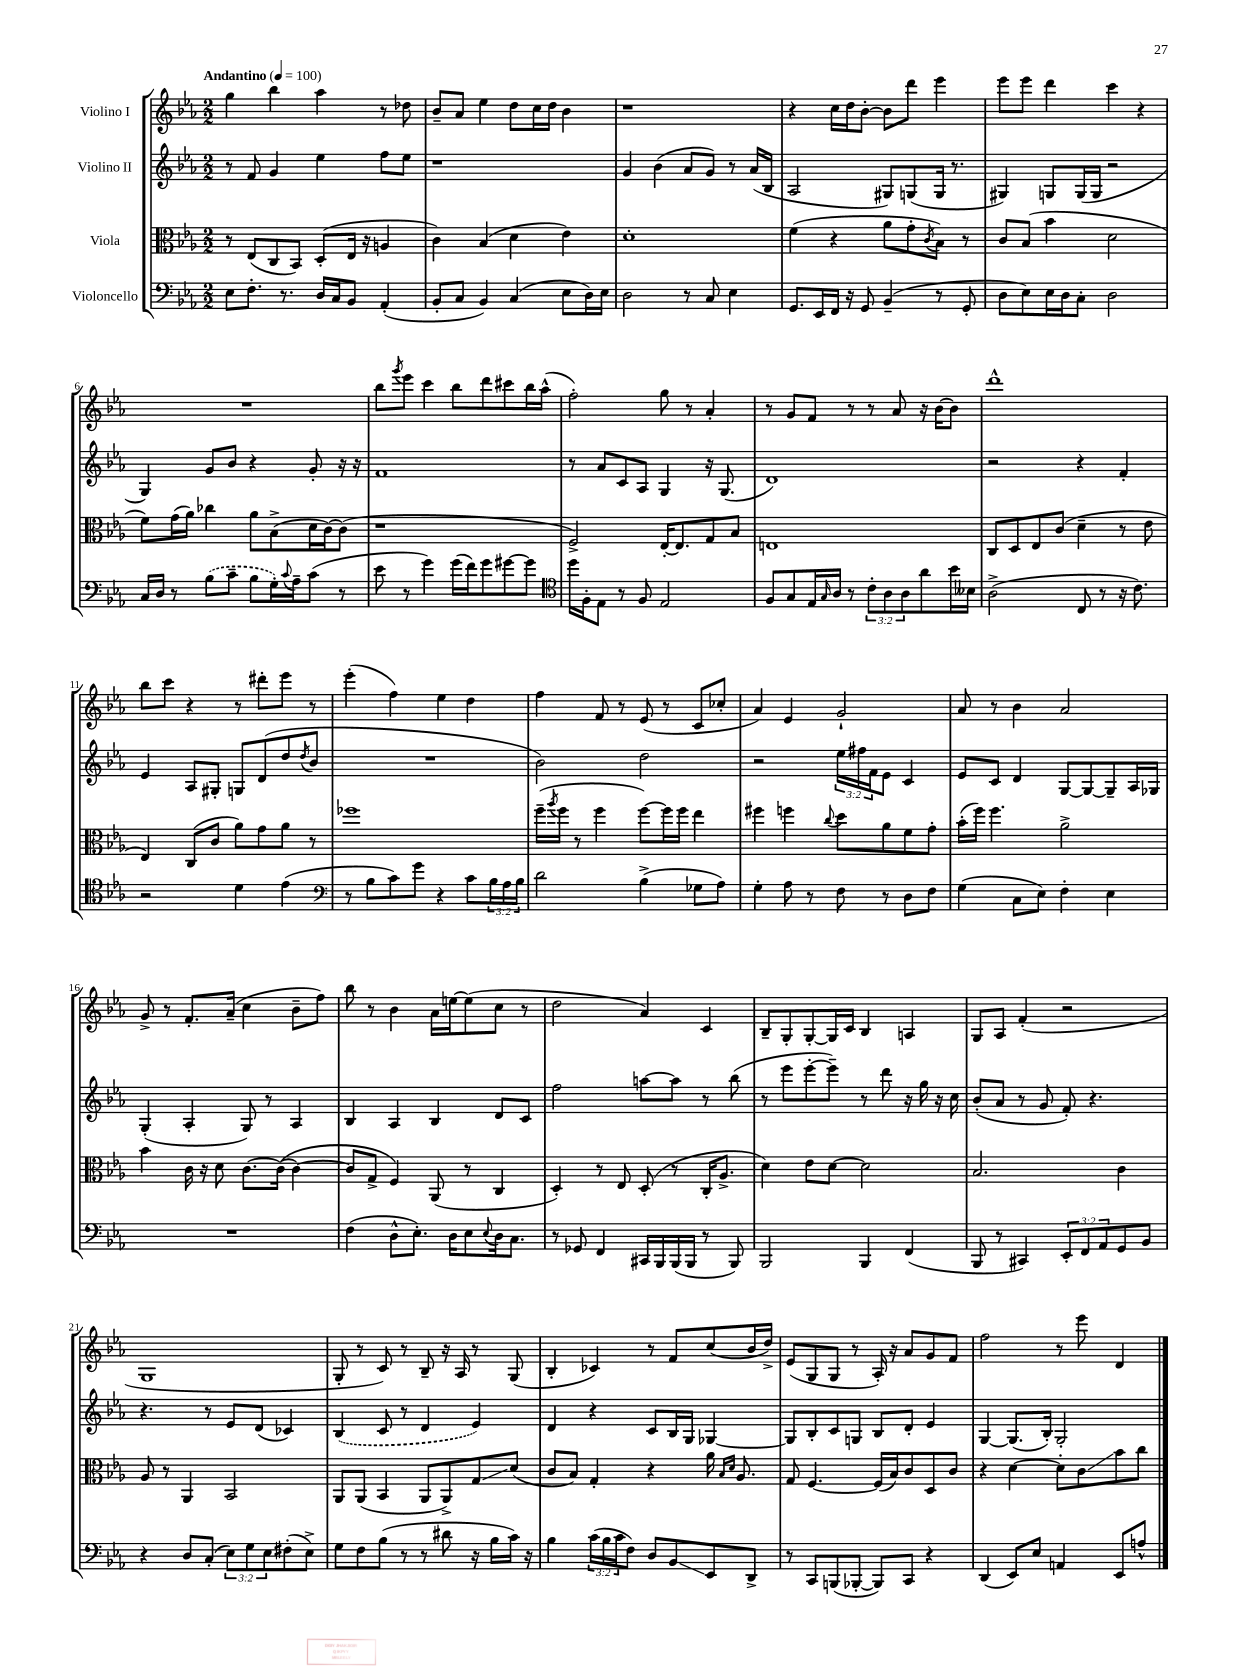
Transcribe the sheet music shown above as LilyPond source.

<<
\new StaffGroup <<
\new Staff = "s0" \with { instrumentName = "Violino I" } {
    \clef treble \key ees \major \numericTimeSignature \time 2/2 \tempo "Andantino" 4 = 100
    g''4 bes''4 aes''4 r8 des''8 |
    bes'8-- aes'8 ees''4 d''8 c''16 d''16 bes'4 |
    r1 |
    r4 c''16 d''16 bes'8~-. bes'8 d'''8 ees'''4 |
    ees'''8 ees'''8 d'''4 c'''4 r4 |
    R1 |
    bes''8 \acciaccatura { g'''8 } ees'''8 c'''4 bes''8 d'''8 cis'''8 bes''16 aes''16-^( |
    f''2-.) g''8 r8 aes'4-. |
    r8 g'8 f'8 r8 r8 aes'8 r16 bes'16~ bes'8 |
    d'''1-^ |
    bes''8 c'''8 r4 r8 dis'''8-. ees'''8 r8 |
    ees'''4-.( f''4) ees''4 d''4 |
    f''4 f'8 r8 ees'8( r8 c'8 ces''8-. |
    aes'4) ees'4 g'2-! |
    aes'8 r8 bes'4 aes'2 |
    g'8-> r8 f'8.-. aes'16--( c''4 bes'8-- f''8) |
    bes''8 r8 bes'4 aes'16 e''16~ e''8( c''8 r8 |
    d''2 aes'4) c'4 |
    bes8-- g8-. g8~-. g16 c'16 bes4 a4 |
    g8 aes8 f'4-.( r2 |
    g1 |
    g8-. r8 c'8) r8 bes8-- r16 aes16 r8 g8( |
    bes4-. ces'4) r8 f'8 c''8( bes'16 d''16->) |
    ees'8( g8 g8 r8 aes16-.) r16 aes'8 g'8 f'8 |
    f''2 r8 ees'''8 d'4 \bar "|." |
}
\new Staff = "s1" \with { instrumentName = "Violino II" } {
    \clef treble \key ees \major \numericTimeSignature \time 2/2 \override Staff.TupletNumber.text = #tuplet-number::calc-fraction-text
    r8 f'8 g'4 ees''4 f''8 ees''8 |
    r1 |
    g'4 bes'4( aes'8 g'8) r8 aes'16( bes16 |
    aes2 gis8) g8( g16 r8. |
    gis4) g8 g16( g16 r2 |
    g4) g'8 bes'8 r4 g'8-. r16 r16 |
    f'1 |
    r8 aes'8 c'8 aes8 g4 r16 g8.( |
    d'1) |
    r2 r4 f'4-. |
    ees'4 aes8 gis8-. g8 d'8( d''8 \acciaccatura { d''8 } bes'8 |
    R1 |
    bes'2) d''2 |
    r2 \tuplet 3/2 { ees''16 fis''16 f'16 } ees'8 c'4 |
    ees'8 c'8 d'4 g8~ g8~ g8-- aes16 ges16 |
    g4-.( aes4-. g8) r8 aes4 |
    bes4 aes4 bes4 d'8 c'8 |
    f''2 a''8~ a''8 r8 bes''8( |
    r8 ees'''8 ees'''8~-. ees'''8--) r8 d'''8 r16 g''16 r16 c''16 |
    bes'8-.( aes'8 r8 g'8 f'8-.) r4. |
    r4. r8 ees'8 d'8( ces'4) |
    \once \slurDashed bes4( c'8 r8 d'4 ees'4) |
    d'4 r4 c'8 bes16 g16 ges4~ |
    ges8 bes8-. c'8 g8 bes8 d'8-. ees'4 |
    g4~ g8.( bes16-.) g2-. \bar "|." |
}
\new Staff = "s2" \with { instrumentName = "Viola" } {
    \clef alto \key ees \major \numericTimeSignature \time 2/2
    r8 ees8( c8 bes,8) d8-.( ees16 r16 a4 |
    c'4) bes4( d'4 ees'4) |
    d'1-. |
    f'4( r4 aes'8 g'8-. \acciaccatura { c'8 } bes8) r8 |
    c'8 bes8( bes'4 d'2 |
    f'8) g'16( aes'16) ces''4 aes'8 bes8->( d'16 c'16~) c'8( |
    r1 |
    f2->) ees16~-. ees8. g8 bes8 |
    e1 |
    c8 d8 ees8 c'8( d'4-- r8 ees'8 |
    ees4) c8( c'8 aes'8) g'8 aes'8 r8 |
    fes''1 |
    f''16--( \acciaccatura { aes''8 } f''16 r8 f''4 f''8~) f''16 f''16 ees''4 |
    fis''4 f''4 \appoggiatura { c''8 } d''8 aes'8 f'8 g'8-. |
    bes'16-.( f''16) f''4. aes'2-> |
    bes'4 c'16 r16 d'8 c'8.~ c'16(\( c'4~) |
    c'8 g8-> f4\) aes,8( r8 c4 |
    d4-.) r8 ees8 d8-.( r8 c16-. aes8.-> |
    d'4) ees'8 d'8~ d'2 |
    bes2. c'4 |
    aes8 r8 aes,4 bes,2 |
    aes,8 aes,8( bes,4 aes,8 aes,8->) g8\glissando d'8( |
    c'8 bes8) g4-. r4 aes'16 \grace { bes16 d'16 } aes8. |
    g8 f4.~ f16( bes16) c'8 d8 c'8 |
    r4 d'4~ d'8-. c'8\glissando bes'8 c''8 \bar "|." |
}
\new Staff = "s3" \with { instrumentName = "Violoncello" } {
    \clef bass \key ees \major \numericTimeSignature \time 2/2 \override Staff.TupletNumber.text = #tuplet-number::calc-fraction-text
    ees8 f8.-. r8. d16 c16 bes,8 aes,4-.( |
    bes,8-. c8 bes,4) c4( ees8 d16) ees16 |
    d2 r8 c8 ees4 |
    g,8. ees,16 f,16 r16 g,8 bes,4--( r8 g,8-. |
    d8 ees8) ees16 d16 c8-. d2 |
    c16 d16 r8 \once \slurDashed bes8( c'8-- bes8 g16-.) \appoggiatura { c'8 } aes16-- c'8( r8 |
    ees'8 r8 g'4) g'16( f'16) g'8 gis'8~ gis'8 |
    \clef tenor d''16 f16-. ees8 r8 f8 ees2 |
    f8 g8 ees16 \grace { g16 } aes16 r8 \tuplet 3/2 { c'8-. aes8 aes8 } aes'8 bes'16 beses16 |
    aes2->( c8 r8 r16 c'8.) |
    r2 d'4 ees'4( |
    \clef bass r8 bes8 c'8) g'8 r4 c'8 \tuplet 3/2 { bes16 aes16 bes16 } |
    d'2 bes4->( ges8 aes8) |
    g4-. aes8 r8 f8 r8 d8 f8 |
    g4( c8 ees8) f4-. ees4 |
    R1 |
    f4( d8-^ ees8.-.) d16 ees8 \appoggiatura { ees8 } d16 c8. |
    r8 ges,8 f,4 cis,16 bes,,16 bes,,16( bes,,16 r8 bes,,8) |
    bes,,2 bes,,4 f,4( |
    bes,,8 r8 cis,4) \tuplet 3/2 { ees,8-. f,8 aes,8 } g,8 bes,8 |
    r4 d8 c8-.( \tuplet 3/2 { ees8) g8 ees8 } fis8-.( ees8->) |
    g8 f8 bes8( r8 r8 dis'8 r16 bes16 c'16) r16 |
    bes4 \tuplet 3/2 { c'16( bes16 c'16 } f8) d8 bes,8\glissando ees,8 d,8-> |
    r8 c,8 b,,8( bes,,8~-. bes,,8) c,8 r4 |
    d,4( ees,8) ees8 a,4 ees,8 a8-^ \bar "|." |
}
>>
>>
